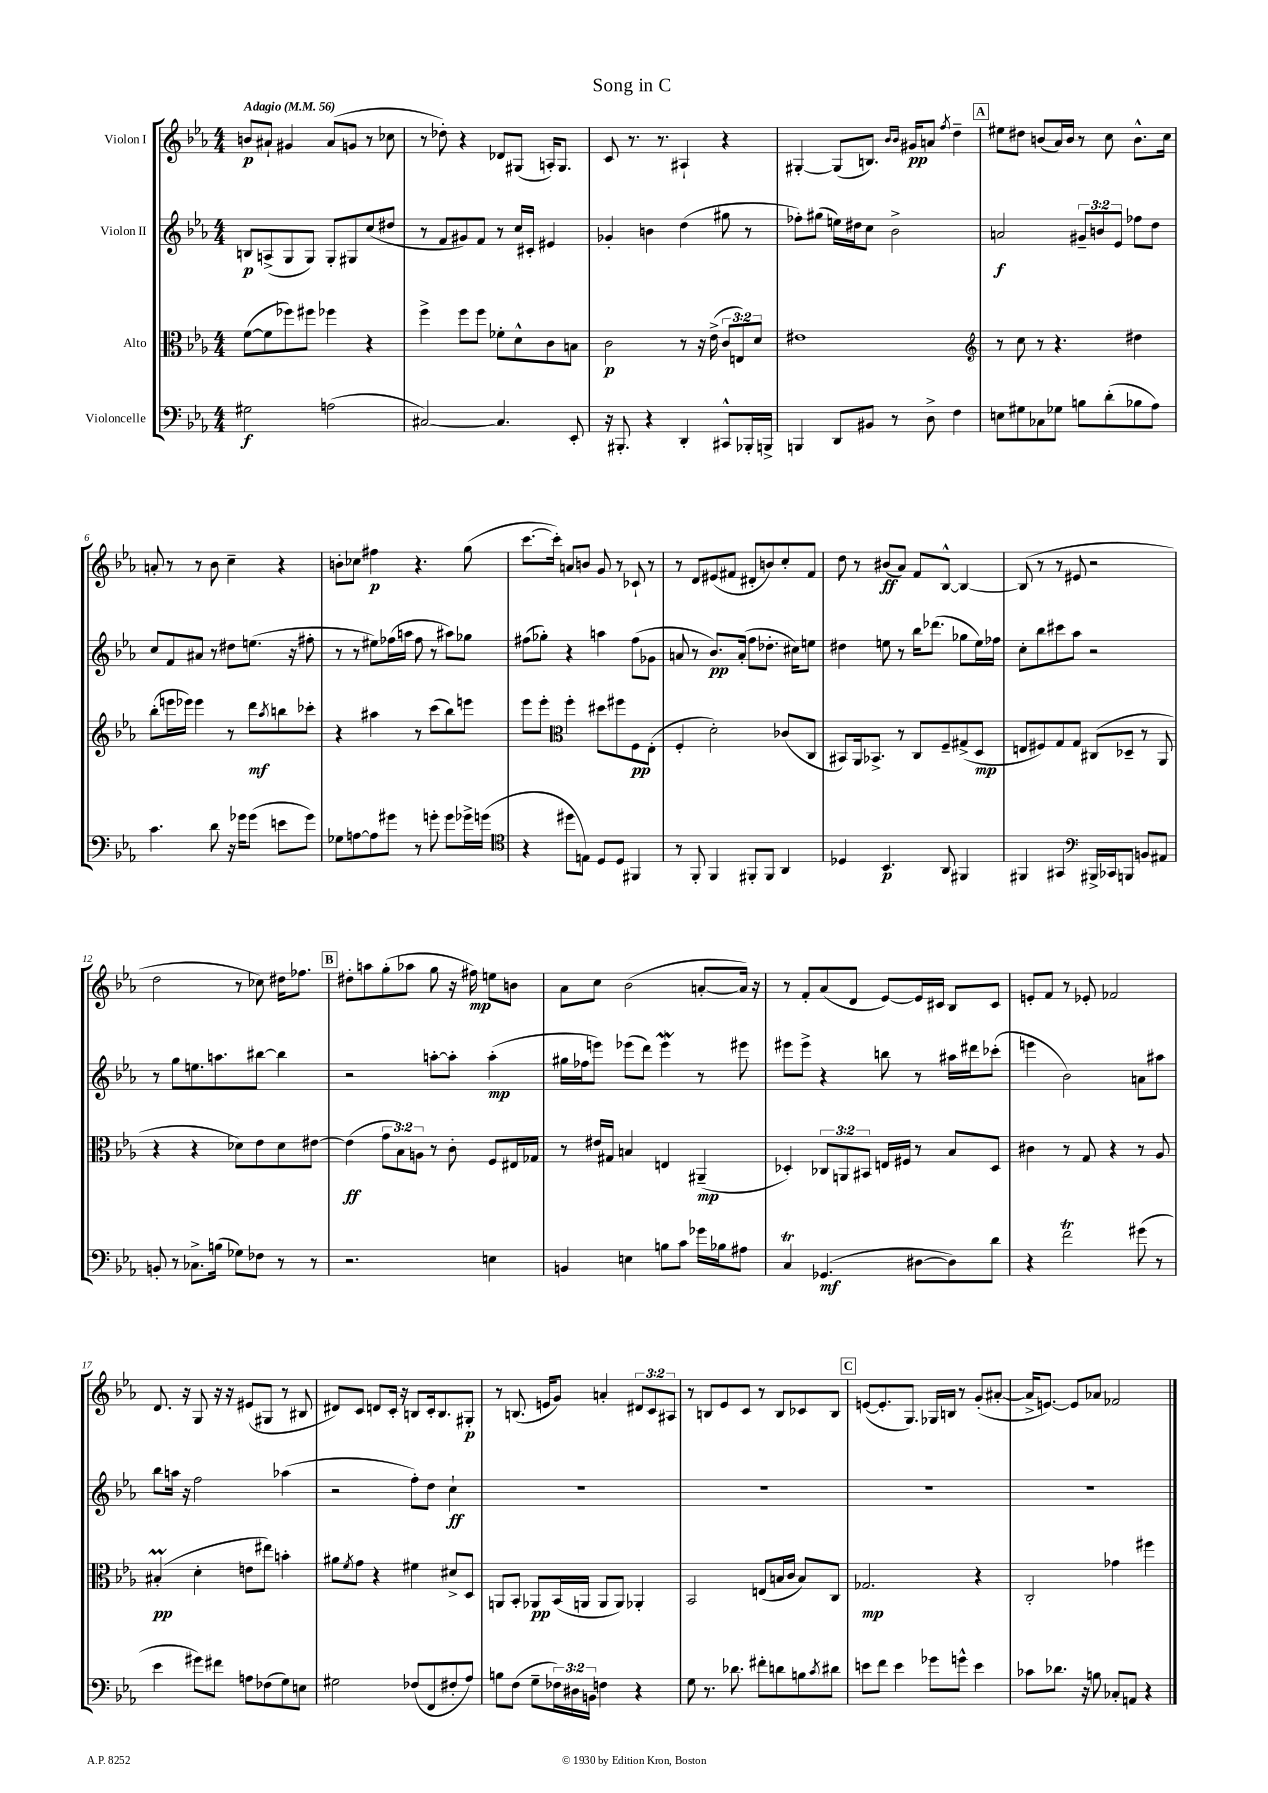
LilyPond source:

\header { title = "Song in C" }
<<
\new StaffGroup <<
\new Staff = "s0" \with { instrumentName = "Violon I" } {
    \clef treble \key ees \major \numericTimeSignature \time 4/4 \override Staff.TupletNumber.text = #tuplet-number::calc-fraction-text \tempo "Adagio" 4 = 56
    b'8\p ais'8-! gis'4 ais'8( g'8 r8 ces''8 |
    r8 des''8-.) r4 des'8 gis8( a16-.) gis8. |
    c'8 r8. r8. ais4-! r4 |
    gis4~-. gis8( b8.) \grace { bes'16 bes'16 } gis'16\pp a'8 \acciaccatura { f''8 } d''4-- |
    \mark \markup { \box "A" } eis''8 dis''8 b'8( aes'16) b'16 r8 c''8 b'8.-^ c''16 |
    a'8-. r8 r8 bes'8 c''4-- r4 |
    b'8-. ces''8 fis''4\p r4. g''8( |
    c'''8.~ c'''16-.) a'8 b'8 g'8 r8 ces'8-! r8 |
    r8 d'8 eis'8( fis'8 dis'8-. b'8) c''8-. fis'8 |
    d''8 r8 bis'8\ff( aes'8) f'8 bes8~-^ bes4~ |
    bes8( r8 r8 eis'8 r2 |
    d''2 r8 ces''8) dis''16 fes''8. |
    \mark \markup { \box "B" } dis''8-. a''8 g''8-.( aes''8 g''8 r16 fis''16\mp) e''8 b'8 |
    aes'8 c''8 bes'2( a'8~-. a'16) r16 |
    r8 f'8-. aes'8( d'8 ees'8~) ees'16 cis'16 bes8 cis'8 |
    e'8-. f'8 r8 ees'8-. fes'2 |
    d'8. r16 g8 r16 r16 eis'8( gis8 r8 bis8 |
    dis'8) c'8 d'8 c'16-. r16 b8 c'16-. b8. gis8-.\p |
    r8 b8.( e'16 g'8) a'4-. \tuplet 3/2 { dis'8 c'8 ais8 } |
    r8 b8 ees'8 c'8 r8 b8 ces'8 b8 |
    \mark \markup { \box "C" } e'8~( e'8.-. g8.) ges16 b16 r8 g'8-.( ais'8~-. |
    ais'16-> e'8.~) e'8 aes'8 fes'2 \bar "|." |
}
\new Staff = "s1" \with { instrumentName = "Violon II" } {
    \clef treble \key ees \major \numericTimeSignature \time 4/4 \override Staff.TupletNumber.text = #tuplet-number::calc-fraction-text
    b8\p a8->( g8 g8) g8-. gis8 c''8( dis''8 |
    r8 f'8 gis'8) f'8 r8 c''16 cis'16-. eis'4 |
    ges'4-. b'4 d''4( gis''8 r8 |
    fes''8-.) gis''8( e''16) dis''16 c''8 bes'2-> |
    \mark \markup { \box "A" } a'2\f \tuplet 3/2 { gis'8-- b'8 ees'8 } fes''8 d''8 |
    c''8 f'8 ais'8 r8 dis''8 e''8.( r16 fis''8-. |
    r8 r8 eis''8) fes''16( a''16 fes''8 r8 ais''8) ges''8 |
    fis''8( ges''8-.) r4 a''4 fis''8( ges'8 |
    a'8 r8 bes'8.\pp) a'16-.( f''8 des''8.-. cis''16) e''8 |
    dis''4 e''8 r8 bes''16 des'''8.( ges''8 e''16) fes''16 |
    c''8-. bes''8 cis'''8 aes''8 r2 |
    r8 g''8 e''8. a''8. bis''8~ bis''4 |
    \mark \markup { \box "B" } r2 a''8~-. a''8-. a''4-.\mp( |
    gis''16 fes''16 e'''8) ees'''8( d'''8) ees'''4\mordent r8 eis'''8 |
    eis'''8 eis'''8-> r4 b''8 r8 ais''16 dis'''16 ces'''8-.( |
    e'''4 bes'2) a'8 ais''8 |
    bes''8 a''16 r16 f''2 aes''4( |
    r2 f''8-.) d''8 c''4-!\ff |
    R1 |
    R1 |
    \mark \markup { \box "C" } R1 |
    R1 \bar "|." |
}
\new Staff = "s2" \with { instrumentName = "Alto" } {
    \clef alto \key ees \major \numericTimeSignature \time 4/4 \override Staff.TupletNumber.text = #tuplet-number::calc-fraction-text
    f'8~( f'8 fes''8) fis''8 fes''4 r4 |
    f''4-> f''8 f''8 fes'8-. d'8-^ c'8 b8 |
    c'2\p r8 r16 ees'16->( \tuplet 3/2 { c'8 e8) d'8 } |
    eis'1 |
    \mark \markup { \box "A" } \clef treble r8 c''8 r8 r4. dis''4 |
    bes''8-.( e'''16 ees'''16) ees'''4 r8 d'''8\mf \acciaccatura { aes''8 } b''8 ces'''8-. |
    r4 ais''4 r8 c'''8( bes''8) e'''8 |
    ees'''8 ees'''8-. \clef alto f''4-. dis''8 fis''8 f8\pp ees8-.( |
    f4-. d'2-.) ces'8( c8 |
    bis,8) aes,16 bes,8.-> r8 c8 f8-- gis8->( d8\mp |
    e8 fis8) g8 g8 cis8( des8-- r8 aes,8 |
    r4 r4 des'8) ees'8 des'8 eis'8~ |
    \mark \markup { \box "B" } eis'4\ff( \tuplet 3/2 { g'8 bes8) a8 } r8 c'8-. f8 eis16 ges16 |
    r8 eis'16 gis16 b4 e4 ais,4--\mp( |
    des4-.) \tuplet 3/2 { ces8 a,8 bis,8 } e16 fis16 r8 bes8 des8 |
    cis'4 r8 g8 r4 r8 aes8 |
    bis4-.\prall\pp( d'4-. e'8 eis''8) b'4-. |
    ais'8 \acciaccatura { f'8 } g'8 r4 fis'4 dis'8-> d8 |
    a,8 bes,8-. aes,8\pp bes,16( a,16 a,8 a,8) aes,4-. |
    bes,2 e8( b16 c'16 b8) c8 |
    \mark \markup { \box "C" } ges2.\mp r4 |
    c2-. ges'4 fis''4 \bar "|." |
}
\new Staff = "s3" \with { instrumentName = "Violoncelle" } {
    \clef bass \key ees \major \numericTimeSignature \time 4/4 \override Staff.TupletNumber.text = #tuplet-number::calc-fraction-text
    gis2\f a2( |
    cis2~) cis4. ees,8-. |
    r16 bis,,8.-. r4 d,4-. cis,8-^ bes,,16-. b,,16-> |
    b,,4 d,8 bis,8 r8 d8-> f4 |
    \mark \markup { \box "A" } e8 gis8 ces8 ges8 b8 d'8-.( bes8 aes8) |
    c'4. d'8 r16 ges'16 ges'8( e'8 ges'8) |
    ges8 a8~ a8 gis'8 r8 g'8-. g'8 ges'16-> g'16( |
    \clef tenor r4 dis''8 e8) d8 d8 fis,4 |
    r8 f,8-. f,4 fis,8-. fis,8 aes,4 |
    des4 bes,4.\p aes,8 fis,4 |
    fis,4 gis,4 \clef bass bis,,16-> ces,16 b,,8 b,8 ais,8 |
    b,8-. r8 ces8.-> b16( ges8) fes8 r8 r8 |
    \mark \markup { \box "B" } r2. e4 |
    b,4 e4 b8 c'8 ges'16 bes16 ais8 |
    c4\trill ges,4.\mf( dis8~ dis8) d'8 |
    r4 f'2\trill gis'8( r8 |
    ees'4 gis'8) fis'8 a8 fes8( g8) e8 |
    gis2 fes8( f,8 fis8-. aes8) |
    b8 f8( g8-- \tuplet 3/2 { fes16) dis16 b,16 } f4 r4 |
    g8 r8. des'8. fis'8-. d'8 b8 \acciaccatura { c'8 } dis'8 |
    \mark \markup { \box "C" } e'8 f'8 e'4 ges'8 g'8-^ e'4 |
    ces'8 des'8. r16 b8 ces8-. a,8 r4 \bar "|." |
}
>>
>>
